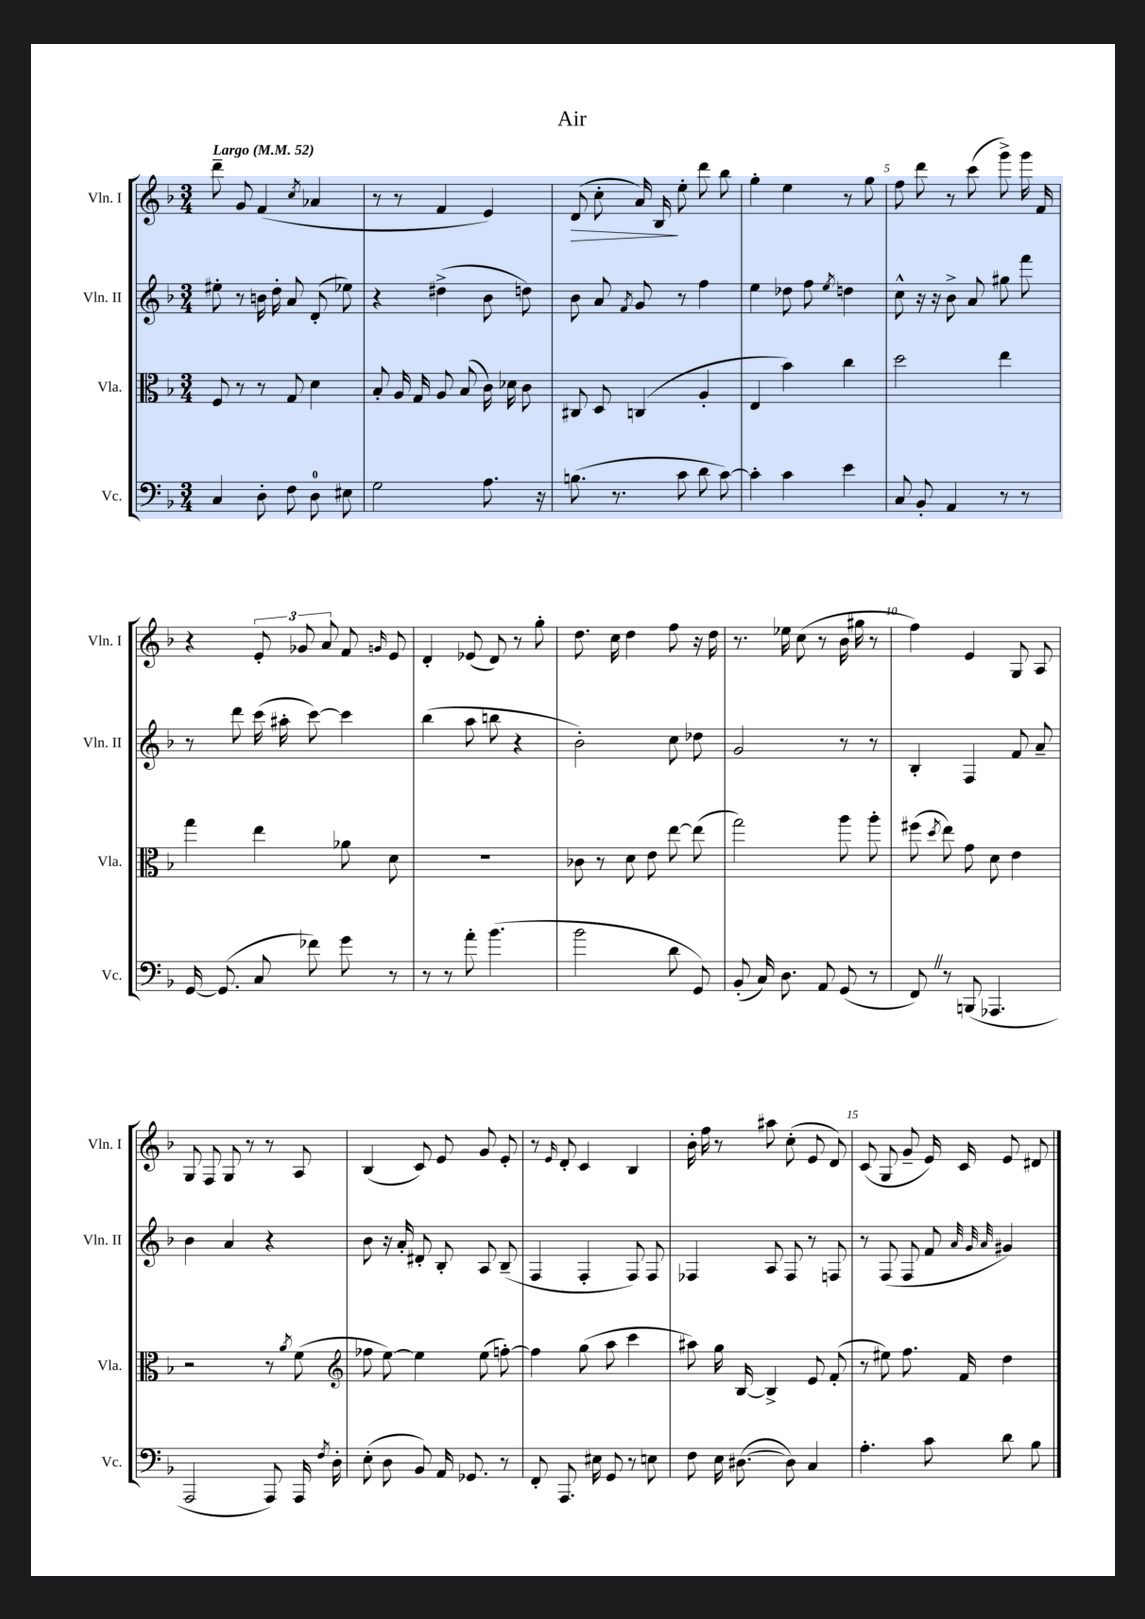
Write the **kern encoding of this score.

**kern	**kern	**kern	**kern
*staff4	*staff3	*staff2	*staff1
*clefF4	*clefC3	*clefG2	*clefG2
*k[b-]	*k[b-]	*k[b-]	*k[b-]
*M3/4	*M3/4	*M3/4	*M3/4
*MM52	*MM52	*MM52	*MM52
4C	8F	8ee#'	8ddd~
.	8r	8r	8g
8D'	8r	16b	(4f
.	.	16dd'	.
8F	8G	8a	.
.	.	.	8qcc
8D	4d	(8d'	4a-
8E#	.	8ee-)	.
=	=	=	=
2G	8B-'	4r	8r
.	16A	.	8r
.	16G	.	.
.	8A	(4dd#^	4f
.	(8B-	.	.
8.A	16c)	8b-	4e)
.	16d-	.	.
.	8c	8dd)	.
16r	.	.	.
=	=	=	=
(8.B	8C#	8b-	(8d
.	8D	8a	8cc'
8.r	.	.	.
.	.	8qf	.
.	(4C	8g	16a)
.	.	.	16B-
8c	.	8r	8ee'
8d	4A'	4ff	8ddd
[8c)	.	.	8bb-
=	=	=	=
4c']	4E	4ee	4gg'
4c	4b-)	8dd-	4ee
.	.	8ff	.
.	.	8qee	.
4e	4cc	4dd	8r
.	.	.	8gg
=	=	=	=
8C	2dd	8cc^^	8ff
8BB-'	.	16r	8ddd
.	.	16r	.
4AA	.	8b-^	8r
.	.	8a	(8ccc
8r	4ee	8gg#	8ggg^)
8r	.	8fff	16ggg
.	.	.	16f
=	=	=	=
[16GG	4gg	8r	4r
(8.GG]	.	.	.
.	.	8ddd	.
8C	4ee	(16ccc	12e'
.	.	16aa#'	.
.	.	.	12g-
8f-)	.	[8ccc)	.
.	.	.	12a
8g	8a-	4ccc]	8f
.	.	.	16qqg
8r	8d	.	8e
=	=	=	=
8r	2.r	(4bb-	4d'
8r	.	.	.
8a'	.	8aa	(8e-
(4.b-	.	8bb	8d)
.	.	4r	8r
.	.	.	8gg'
=	=	=	=
2b-	8c-	2b-')	8.dd
.	8r	.	.
.	.	.	16cc
.	8d	.	4dd
.	8e	.	.
8d	[8ee	8cc	8ff
8GG)	(8ee]	8dd-	16r
.	.	.	16dd
=	=	=	=
(8BB-'	2gg)	2g	8.r
16C)	.	.	.
8.D	.	.	16ee-
.	.	.	(8cc
8AA	.	.	8r
(8GG	8aa	8r	16b-
.	.	.	16gg#
8r	8aa'	8r	8r
=	=	=	=
8FF)	(8ff#	4B-'	4ff)
.	8qdd	.	.
8r	8ee)	.	.
(8BBB	8g	4F	4e
4.AAA-	8d	.	.
.	4e	8f	8G
.	.	8a~	8A
=	=	=	=
2AAA	2r	4b-	8G
.	.	.	8F
.	.	4a	8G
.	.	.	8r
8AAA)	8r	4r	8r
.	8qa	.	.
16AAA	(8f	.	8A
8qF	.	.	.
16D'	.	.	.
=	=	=	=
*	*clefG2	*	*
(8E'	8ff-	8b-	(4B-
8D	[8ee)	16r	.
.	.	16a'	.
8BB-)	4ee]	8d#'	8c)
16AA	.	8B-'	8e
8.GG-	.	.	.
.	(8ee	8A	8g
8r	[8ff')	(8B-~	8e'
=	=	=	=
8FF'	4ff]	4F	8r
.	.	.	16qqe
8.AAA	.	.	8d'
.	(8gg	4F'	4c
16E#	.	.	.
8GG	8aa	.	.
8r	4ccc	8F)	4B-
8E	.	8F	.
=	=	=	=
8F	8aa#)	4F-	16b-'
.	.	.	16ff
16E	16gg	.	8r
([8.D#	[16B-	.	.
.	4B-^]	8A	8aa#
8D#])	.	8F-	(8cc'
4C	8e	8r	8e
.	(8f'	8F	8d)
=	=	=	=
4.A'	8r	8r	(8c
.	8ee#)	(8F	8G
.	8.ff	8F	8g~
8c	.	8f	16e)
.	16f	.	16c
.	.	32qqa	.
.	.	32qqg	.
.	.	32qqa	.
8d	4dd	4g#)	8e
8B-	.	.	8d#
==	==	==	==
*-	*-	*-	*-
